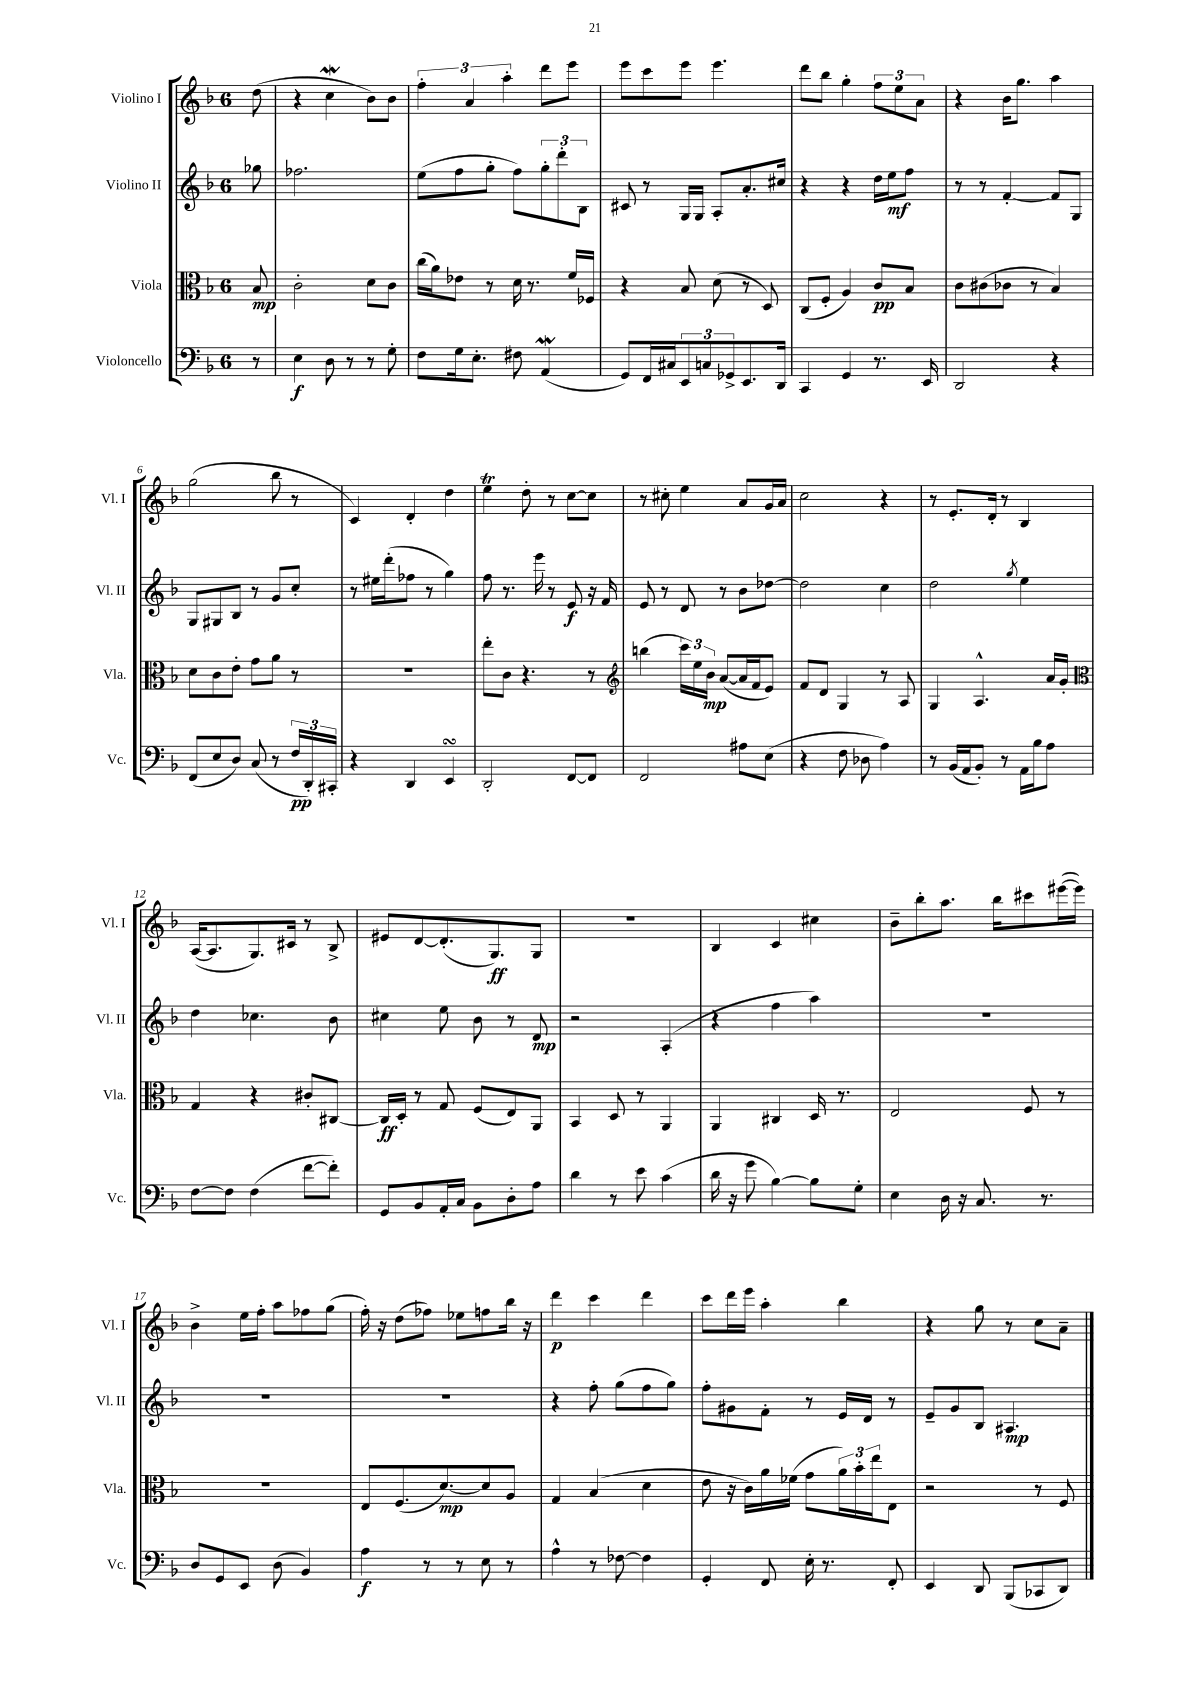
<<
\new StaffGroup <<
\new Staff = "s0" \with { instrumentName = "Violino I" shortInstrumentName = "Vl. I" } {
    \clef treble \key f \major \once \override Staff.TimeSignature.style = #'single-digit \time 6/8 \partial 8
    d''8( |
    r4 c''4\mordent bes'8) bes'8 |
    \tuplet 3/2 { f''4-. a'4 a''4-. } d'''8 e'''8 |
    e'''8 c'''8 e'''8 e'''4. |
    d'''8 bes''8 g''4-. \tuplet 3/2 { f''8 e''8 a'8 } |
    r4 bes'16 g''8. a''4 |
    g''2( bes''8 r8 |
    c'4) d'4-. d''4 |
    e''4\trill d''8-. r8 c''8~ c''8 |
    r8 cis''8-. e''4 a'8 g'16 a'16 |
    c''2 r4 |
    r8 e'8.-. d'16-. r8 bes4 |
    a16~( a8. g8.) cis'16 r8 bes8-> |
    eis'8 d'8~ d'8.-.( g8.\ff) g8 |
    R2. |
    bes4 c'4 cis''4 |
    bes'8-- bes''8-. a''8. bes''16 cis'''8 eis'''16~( eis'''16) |
    bes'4-> e''16 f''16-. a''8 fes''8 g''8( |
    f''16-.) r16 d''8( fes''8) ees''8 f''8 bes''16 r16 |
    d'''4\p c'''4 d'''4 |
    c'''8 d'''16 e'''16 a''4-. bes''4 |
    r4 g''8 r8 c''8 a'8-- \bar "|." |
}
\new Staff = "s1" \with { instrumentName = "Violino II" shortInstrumentName = "Vl. II" } {
    \clef treble \key f \major \once \override Staff.TimeSignature.style = #'single-digit \time 6/8 \partial 8
    ges''8 |
    fes''2. |
    e''8( f''8 g''8-. f''8) \tuplet 3/2 { g''8-. d'''8-. bes8 } |
    cis'8 r8 g16 g16 a8-. a'8.-. cis''16 |
    r4 r4 d''16 e''16\mf f''8 |
    r8 r8 f'4~-. f'8 g8 |
    g8 gis8 bes8 r8 g'8 c''8-. |
    r8 eis''16 d'''16-.( fes''8 r8 g''4) |
    f''8 r8. e'''16 r8 e'8\f r16 f'16 |
    e'8 r8 d'8 r8 bes'8 des''8~ |
    des''2 c''4 |
    d''2 \acciaccatura { g''8 } e''4 |
    d''4 ces''4. bes'8 |
    cis''4 e''8 bes'8 r8 d'8\mp |
    r2 a4-.( |
    r4 f''4 a''4) |
    R2. |
    R2. |
    R2. |
    r4 f''8-. g''8( f''8 g''8) |
    f''8-. gis'8 f'8-. r8 e'16 d'16 r8 |
    e'8-- g'8 bes8 ais4.\mp \bar "|." |
}
\new Staff = "s2" \with { instrumentName = "Viola" shortInstrumentName = "Vla." } {
    \clef alto \key f \major \once \override Staff.TimeSignature.style = #'single-digit \time 6/8 \partial 8
    bes8\mp |
    c'2-. d'8 c'8 |
    c''16( a'16) ees'8 r8 d'16 r8. f'16 fes16 |
    r4 bes8 d'8( r8 d8) |
    c8( f8-. a4) c'8\pp bes8 |
    c'8 cis'8( ces'8 r8 bes4) |
    d'8 c'8 e'8-. g'8 a'8 r8 |
    R2. |
    e''8-. c'8 r4. r8 |
    \clef treble b''4( \tuplet 3/2 { c'''16) e''16 bes'16\mp } a'8~( a'16 f'16 e'8) |
    f'8 d'8 g4 r8 a8 |
    g4 a4.-^ a'16 g'16-. |
    \clef alto g4 r4 cis'8-. cis8~ |
    cis16\ff d16-. r8 g8 f8( e8) a,8 |
    bes,4 d8 r8 a,4 |
    a,4 cis4 d16 r8. |
    e2 f8 r8 |
    R2. |
    e8 f8.( d'8.~\mp) d'8 a8 |
    g4 bes4( d'4 |
    e'8 r16 c'16) a'16 fes'16( g'8 \tuplet 3/2 { a'16) bes'16-. e''16 } e8 |
    r2 r8 f8 \bar "|." |
}
\new Staff = "s3" \with { instrumentName = "Violoncello" shortInstrumentName = "Vc." } {
    \clef bass \key f \major \once \override Staff.TimeSignature.style = #'single-digit \time 6/8 \partial 8
    r8 |
    e4\f d8 r8 r8 g8-. |
    f8 g16 e8.-. fis8 a,4\mordent( |
    g,8) f,16 cis16 \tuplet 3/2 { e,8 c8 ges,8-> } e,8. d,16 |
    c,4 g,4 r8. e,16 |
    d,2 r4 |
    f,8( e8 d8) c8( r8 \tuplet 3/2 { f16\pp d,16-.) cis,16-. } |
    r4 d,4 e,4\turn |
    d,2-. f,8~ f,8 |
    f,2 ais8 e8( |
    r4 f8 des8 a4) |
    r8 bes,16( a,16 bes,8-.) r8 a,16 bes16 a8 |
    f8~ f8 f4( f'8~ f'8-.) |
    g,8 bes,8 a,16-. c16 bes,8 d8-. a8 |
    d'4 r8 e'8 c'4( |
    d'16 r16 g'8 bes4~) bes8 g8-. |
    e4 d16 r16 c8. r8. |
    d8 g,8 e,8 d8( bes,4) |
    a4\f r8 r8 e8 r8 |
    a4-^ r8 fes8~ fes4 |
    g,4-. f,8 e16-. r8. f,8-. |
    e,4 d,8 bes,,8( ces,8 d,8) \bar "|." |
}
>>
>>
